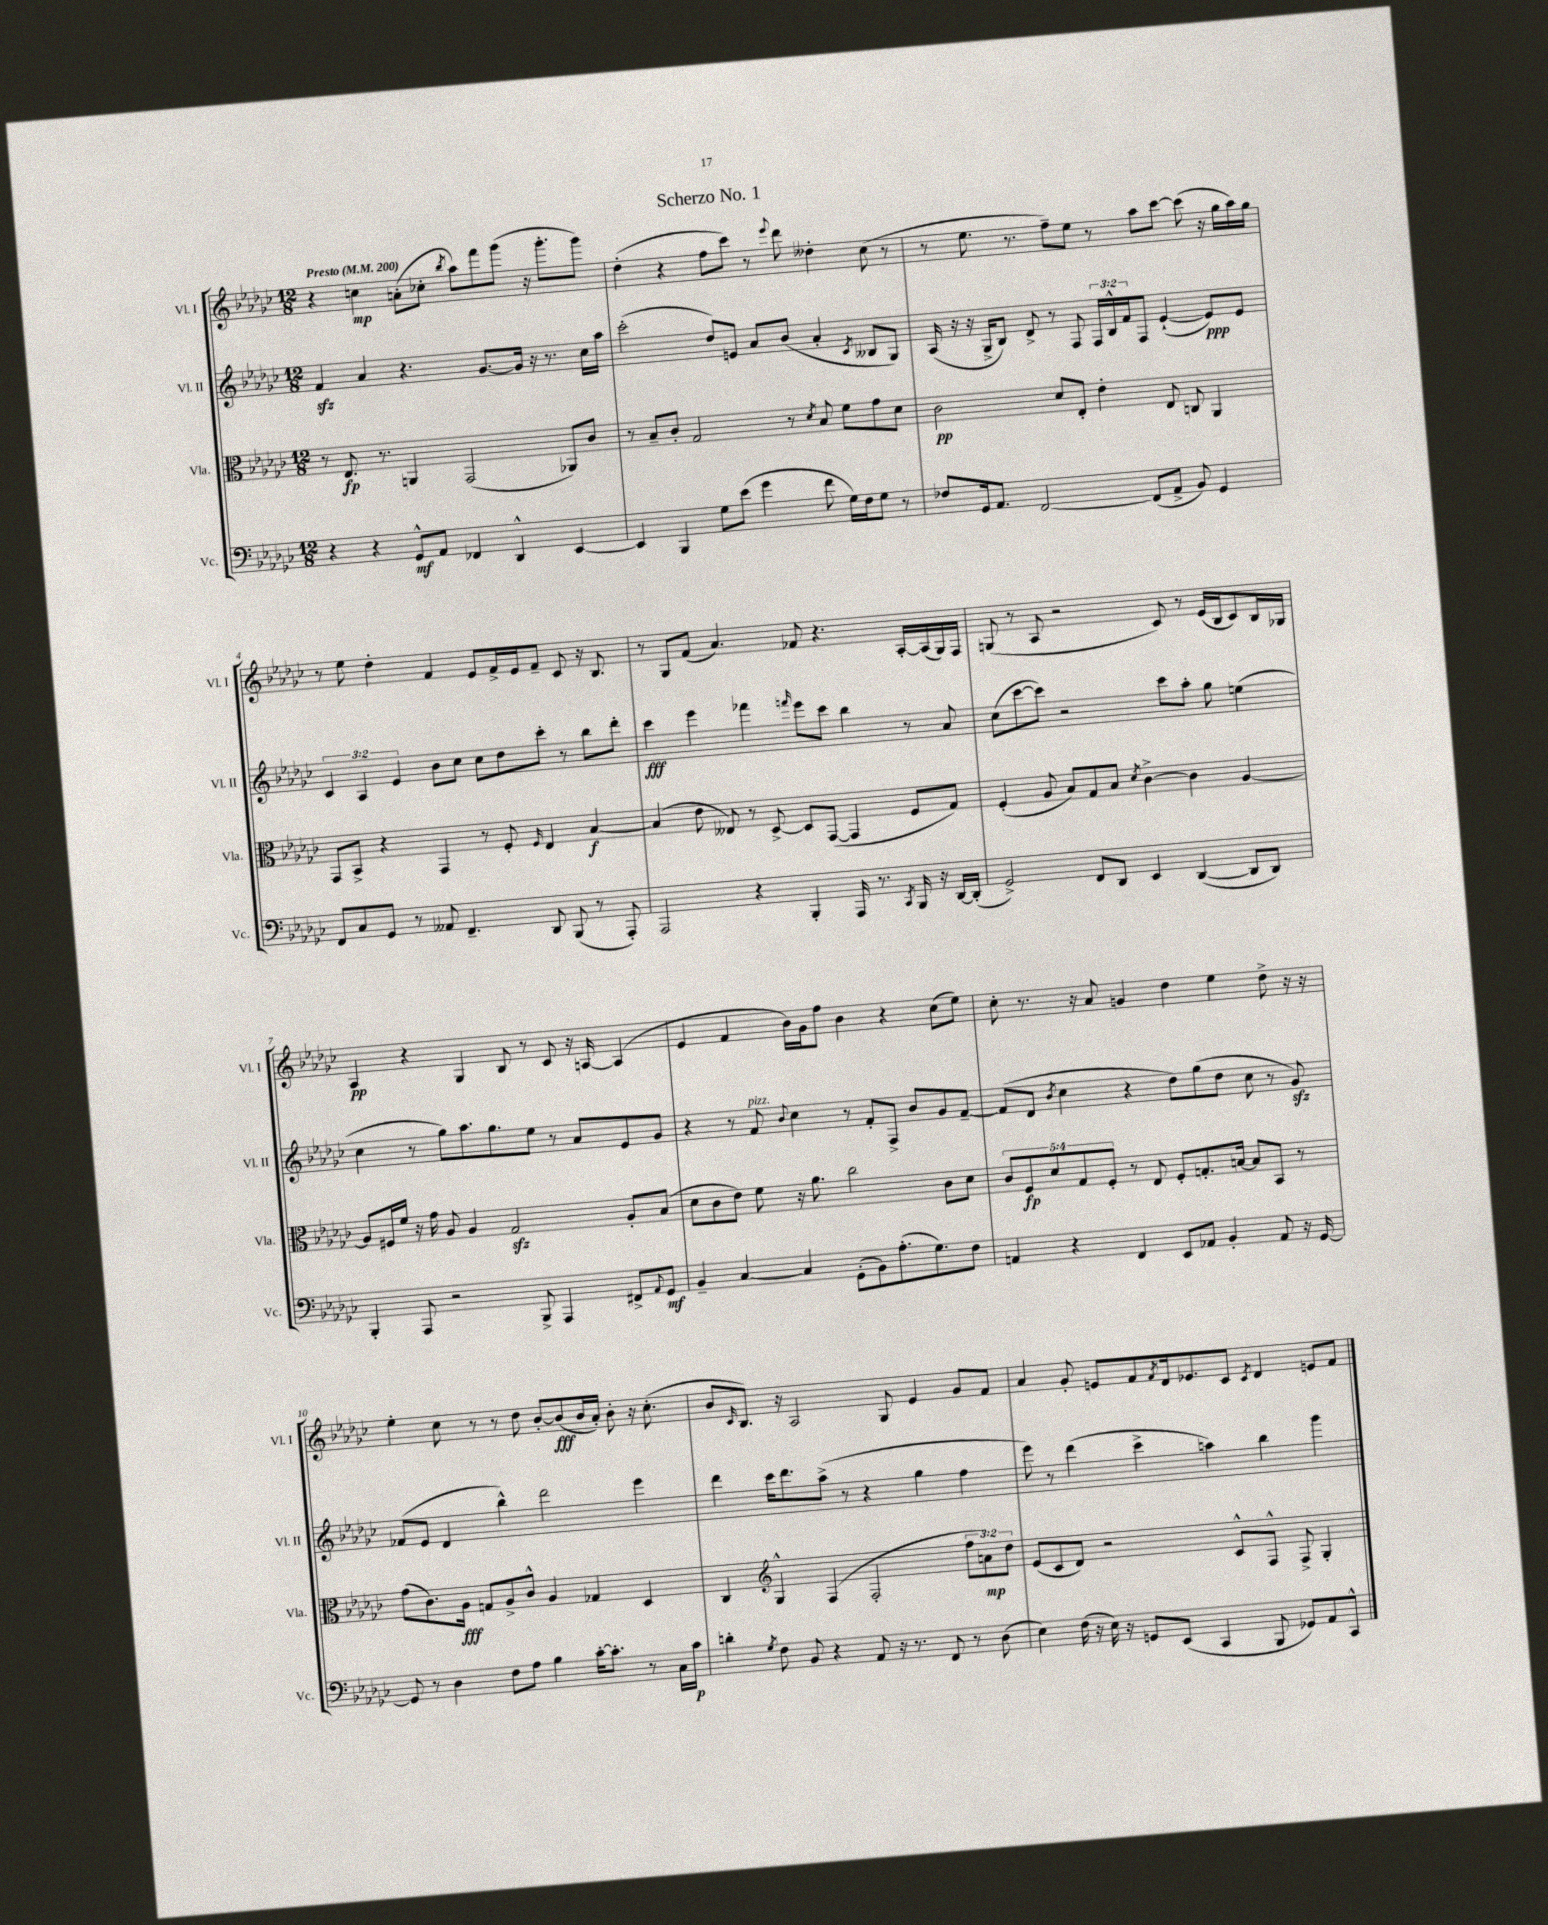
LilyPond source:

\header { title = "Scherzo No. 1" }
<<
\new StaffGroup <<
\new Staff = "s0" \with { instrumentName = "Vl. I" shortInstrumentName = "Vl. I" } {
    \clef treble \key ges \major \numericTimeSignature \time 12/8 \tempo "Presto" 4 = 200
    r4 c''4\mp a'8-.( ces''8-. \acciaccatura { bes''8 } aes''8) f'''8 ges'''8( r16 ges'''8.-. ges'''8) |
    des''4-.( r4 f''8 ces'''8) r8 \appoggiatura { ees'''8 } des'''8 deses''4-. ces''8( r8 |
    r8 ees''8. r8. f''8--) ees''8 r8 aes''8 ces'''8~ ces'''8( r16 ges''16 aes''16) ges''16 |
    r8 ees''8 des''4-. f'4 ees'8 f'16-> ees'16 f'8-- ces'8 r16 bes8. |
    r8 ges8 f'8( aes'4.) fes'8 r4. aes16~-. aes16( ges16) f16 |
    g8( r8 aes8 r2 ces'8) r8 ees'16( bes16 ces'8) bes16 ges16 |
    aes4\pp r4 ges4 bes8 r8 ces'8 r16 a16~ a4( |
    ees'4 f'4 bes'16) ges'16 f''8 bes'4 r4 ces''8( ees''8) |
    ces''8-. r8. r16 aes'8 g'4 des''4 ees''4 des''8-> r16 r16 |
    ees''4-. ces''8 r8 r8 des''8 bes'8~-. bes'8\fff( bes'16 aes'16-.) bes'8-. r16 ces''8.-.( |
    bes'8 \grace { ces'16 } bes8.) r16 aes2 ges8 ees'4 ges'8 f'8 |
    aes'4 ges'8-. e'8 f'8 \acciaccatura { f'8 } des'16 ees'8. ces'8 \acciaccatura { ces'8 } des'4 e'8 f'8 \bar "|." |
}
\new Staff = "s1" \with { instrumentName = "Vl. II" shortInstrumentName = "Vl. II" } {
    \clef treble \key ges \major \numericTimeSignature \time 12/8 \override Staff.TupletNumber.text = #tuplet-number::calc-fraction-text
    f'4\sfz aes'4 r4. ges'8.~ ges'16 r16 r8. ces''16 aes''16 |
    ces'''2-.( des''8) e'8 aes'8 bes'8( aes'4-. \acciaccatura { ces'8 } beses8 ges8) |
    aes16( r16 r16 ges16-> bes8) des'8-> r8 f8 \tuplet 3/2 { f16 bes16-^ f'16 } f8 ees'4~-!( ees'8\ppp) ees'8 |
    \tuplet 3/2 { ces'4 aes4 ees'4 } bes'8 ces''8 ces''8 des''8 ces'''8-. r8 bes''8 des'''8-. |
    ces'''4\fff ees'''4 fes'''4 \grace { f'''16 } ees'''8 ces'''8 bes''4 r8 aes'8 |
    ces''8( ces'''8~ ces'''8) r2 ces'''8 aes''8-. ges''8 e''4( |
    ces''4 r8 ges''8) aes''8. ges''8. ees''8 r8 aes'8 ees'8 ges'8 |
    r4 r8 f'8^\markup { \italic "pizz." } \appoggiatura { bes'8 } ces''4 r8 f'8-. f8-> bes'8 ges'8 f'8~-- |
    f'8( des'8 \acciaccatura { bes'8 } ces''4 r4 des''8) ges''8( des''8 ces''8 r8 ges'8\sfz) |
    fes'8( ees'8 des'4 bes''4-^) des'''2 ees'''4 |
    des'''4 ces'''16 des'''8. aes''8->( r8 r4 ges''4 f''4 |
    ees'''8) r8 des'''4( ces'''4-> a''4) bes''4 ges'''4 \bar "|." |
}
\new Staff = "s2" \with { instrumentName = "Vla." shortInstrumentName = "Vla." } {
    \clef alto \key ges \major \numericTimeSignature \time 12/8 \override Staff.TupletNumber.text = #tuplet-number::calc-fraction-text
    r8 ees8.\fp r8. a,4 ges,2( aes,8) ces'8 |
    r8 bes8-- ces'8-. ges2 r8 \acciaccatura { des'8 } bes8 f'8 ges'8 des'8 |
    ces'2\pp des'8 ees8-. ees'4-. ees8 c8 aes,4 |
    ges,8 bes,8-> r4 ges,4 r8 f8-. \grace { f16 } ees4 bes4~\f |
    bes4( ees'8 eeses8) r8 des8~-> des8 ges,8~( ges,4 f8 ges8) |
    f4-.( aes8 bes8) ges8 bes8 \acciaccatura { des'8 } ces'4~-> ces'4 aes4~ |
    aes8 fis16 f'16 r16 ges'16 aes8 aes4 ges2\sfz aes8-. bes8( |
    des'8 ces'8 ees'8) f'8 r16 aes'8. ces''2 ces'8 des'8 |
    \tuplet 5/4 { ces'8 f8\fp des'8 ges8 f8-. } r8 ees8 f8-. g8.-. b16~ b8 bes,8 r8 |
    ges'8( ces'8.) aes16\fff g8 aes8-> ces'8-^ aes4 ges4 des4 |
    ces4 \clef treble ges4-^ f4( f2-. \tuplet 3/2 { f''8 a'8\mp) des''8 } |
    ees'8( ces'8 des'8) r2 ces'8-^ f8-^ f8-> ges4-. \bar "|." |
}
\new Staff = "s3" \with { instrumentName = "Vc." shortInstrumentName = "Vc." } {
    \clef bass \key ges \major \numericTimeSignature \time 12/8
    r4 r4 ges,8-^\mf aes,8 fes,4 des,4-^ ees,4~ |
    ees,4 bes,,4 ges8 ees'8( ges'4 f'8 ges16) f16 ges8 r8 |
    fes8 ges,16 aes,8. f,2~ f,8( aes,8-> bes,8) ges,4 |
    f,8 ces8 ges,8 r8 aeses,8 f,4.-- des,8 bes,,8( r8 aes,,8-.) |
    aes,,2 r4 bes,,4-. aes,,16 r8. \acciaccatura { ces,8 } bes,,16 r16 des,16~ des,16-.( |
    ges,2->) f,8 des,8 ees,4 des,4~( des,8 des,8) |
    bes,,4-. aes,,8 r2 bes,,8-> aes,,4 fis,8-> \appoggiatura { aes,8 } ges,8\mf |
    bes,4-- ces4~ ces4 ges,8-.( bes,8) aes8.-.( ges8.) f8 |
    a,4 r4 f,4 ees,8 aes,8 bes,4-. aes,8 r16 ges,16~ |
    ges,8 r8 des4 f8 aes8 bes4 ces'16~-. ces'8.-. r8 ces16 ces'16\p |
    d'4-. \acciaccatura { ges8 } f8 bes,8 r4 aes,8 r16 r8. f,8 r8 des8( |
    ees4) f16( r16 ees16) r16 g,8 ees,8( ces,4 bes,,8 ges,8) aes,8 ces,8-^ \bar "|." |
}
>>
>>
